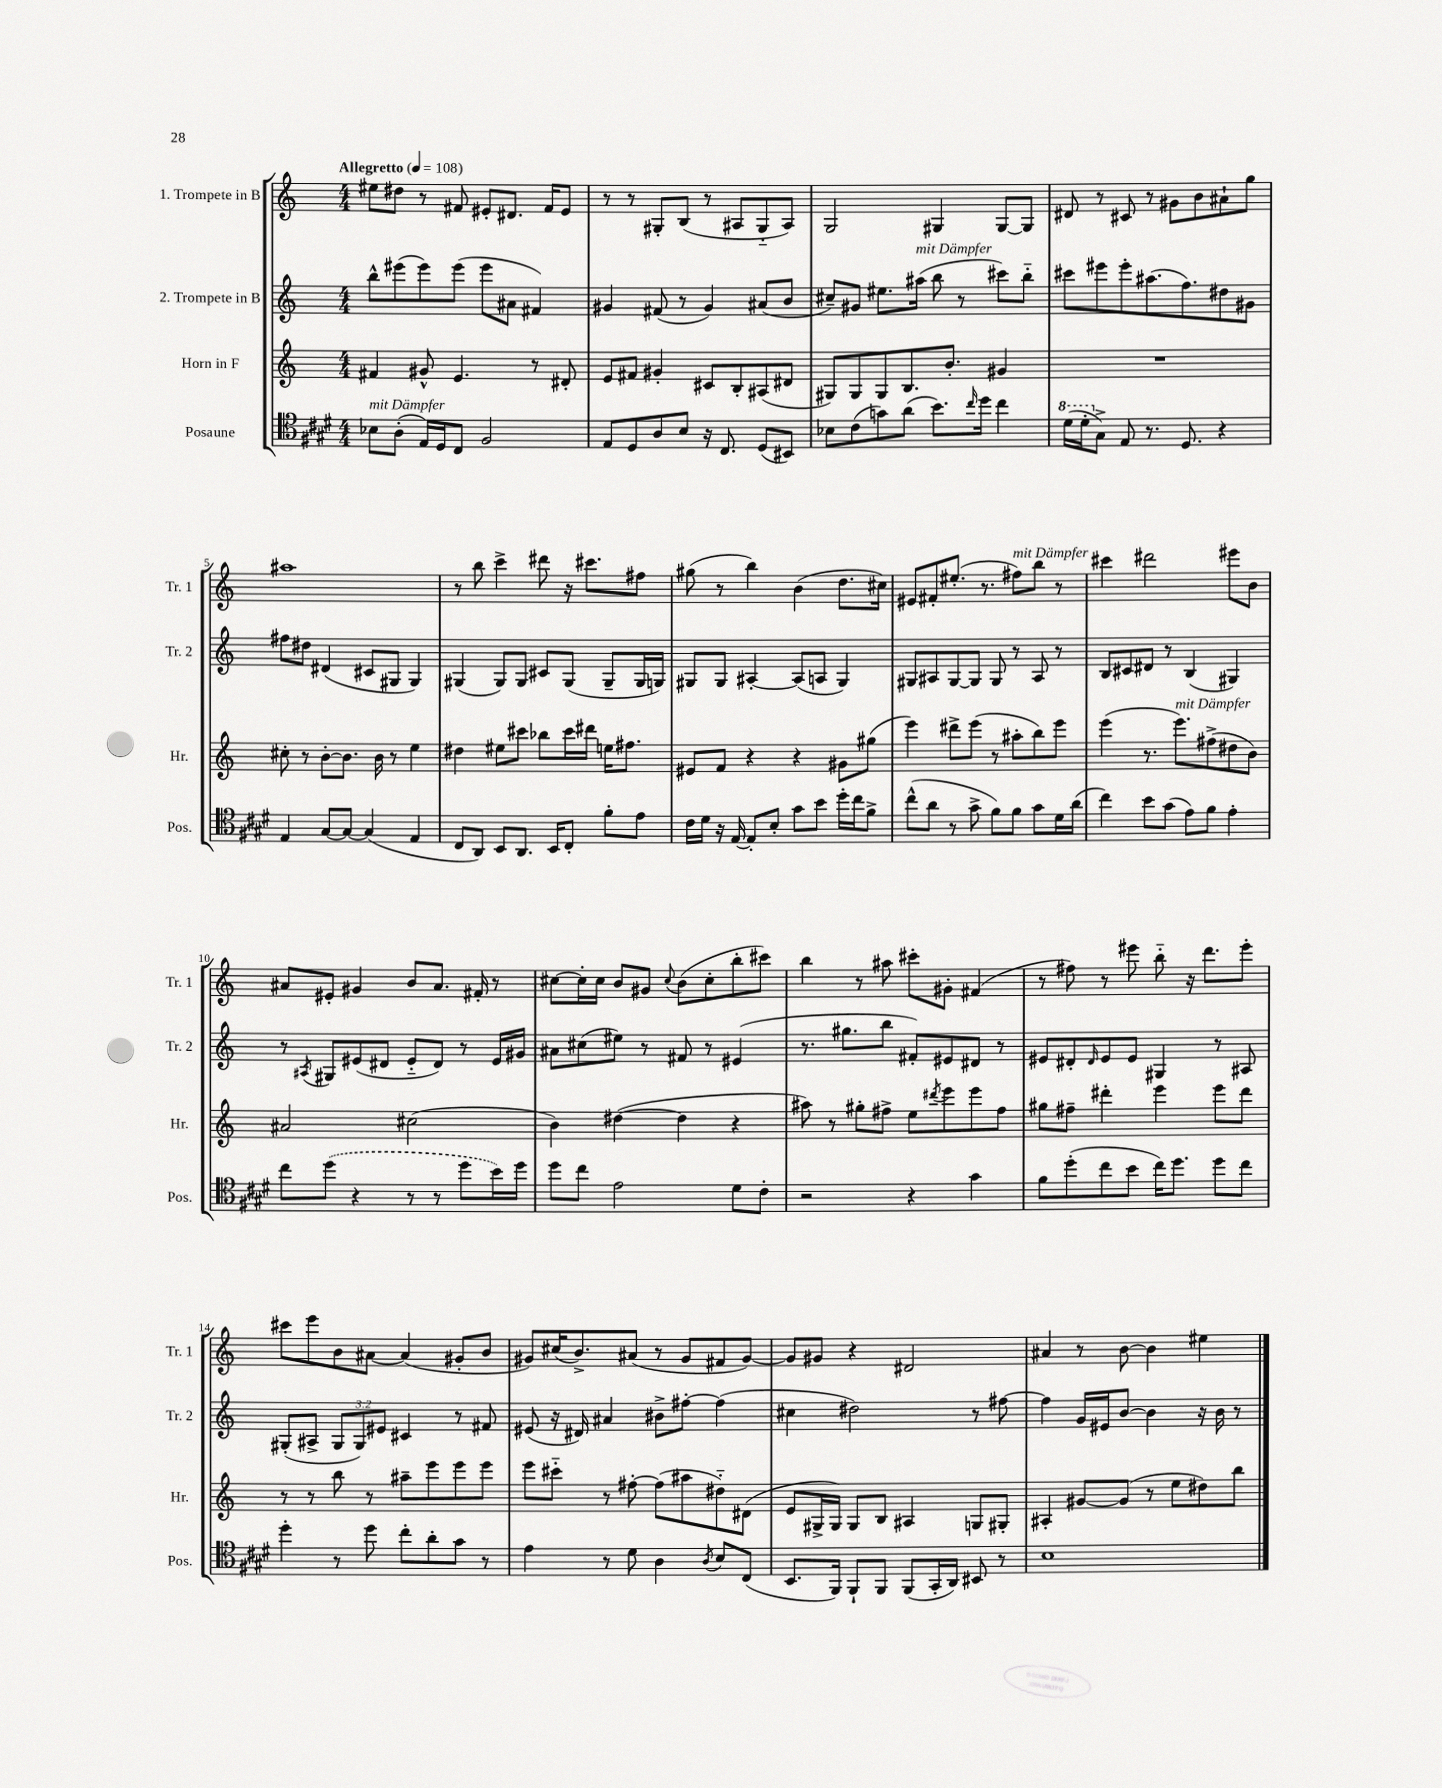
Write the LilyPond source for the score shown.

<<
\new StaffGroup <<
\new Staff = "s0" \with { instrumentName = "1. Trompete in B" shortInstrumentName = "Tr. 1" } {
    \clef treble \key c \major \numericTimeSignature \time 4/4 \tempo "Allegretto" 4 = 108
    eis''8 dis''8 r8 fis'8 eis'8-. dis'8. fis'16 eis'8 |
    r8 r8 gis8-. b8( r8 ais8 gis8-_ ais8) |
    g2 gis4 gis8~ gis8 |
    dis'8 r8 cis'8 r8 gis'8 b'8 ais'8-! g''8 |
    ais''1 |
    r8 b''8 c'''4-> dis'''8 r16 cis'''8. fis''8 |
    gis''8( r8 b''4) b'4( d''8. cis''16) |
    eis'8 fis'8-. eis''8.-.( r8. fis''8^\markup { \italic "mit Dämpfer" }) b''8 r8 |
    cis'''4 dis'''2 eis'''8 b'8 |
    ais'8 eis'8-. gis'4 b'8 ais'8. fis'16-. r8 |
    cis''8~ cis''16-. cis''16 b'8 gis'8 \appoggiatura { cis''8 } b'8( cis''8-. b''8-. cis'''8) |
    b''4 r8 ais''8 cis'''8-. gis'8-. fis'4( |
    r8 fis''8) r8 eis'''8 b''8-_ r16 d'''8. eis'''8-. |
    cis'''8 e'''8 b'8 ais'8~ ais'4( gis'8-. b'8 |
    gis'8) cis''16( b'8.->) ais'8( r8 gis'8 fis'8 gis'8~) |
    gis'8 gis'8 r4 dis'2 |
    ais'4 r8 b'8~ b'4 eis''4 \bar "|." |
}
\new Staff = "s1" \with { instrumentName = "2. Trompete in B" shortInstrumentName = "Tr. 2" } {
    \clef treble \key c \major \numericTimeSignature \time 4/4 \override Staff.TupletNumber.text = #tuplet-number::calc-fraction-text
    b''8-^ eis'''8( eis'''8) eis'''8( eis'''8 ais'8 fis'4) |
    gis'4 fis'8( r8 gis'4) ais'8( b'8 |
    cis''8--) gis'8 eis''8. ais''16^\markup { \italic "mit Dämpfer" }( b''8 r8 cis'''8) b''8-_ |
    cis'''8 eis'''8 eis'''8-. ais''8.( f''8.) dis''8 gis'8 |
    fis''8 dis''8 dis'4( cis'8 gis8 gis4) |
    gis4( gis8) gis8 cis'8 gis8( gis8-- gis16 g16) |
    gis8 gis8 ais4~-. ais8( a8 gis4) |
    gis8 ais8 gis8~ gis8 gis8 r8 ais8 r8 |
    b8 cis'8 dis'8 r8 b4( gis4) |
    r8 \acciaccatura { ais8 } gis8 eis'8( dis'8 eis'8-_ dis'8) r8 eis'16 gis'16 |
    ais'8 cis''8( eis''8) r8 fis'8 r8 eis'4( |
    r8. gis''8. b''8 fis'8-.) eis'8 dis'8 r8 |
    eis'8 dis'8-. \grace { dis'16 } eis'8 eis'8 gis4 r8 ais8 |
    gis8-.( ais8-> \tuplet 3/2 { gis8 gis8) eis'8 } cis'4 r8 fis'8 |
    eis'8( r16 dis'16) ais'4 bis'8-> fis''8~-. fis''4( |
    cis''4 dis''2) r8 fis''8~ |
    fis''4 g'16 eis'16 b'8~ b'4 r16 b'16 r8 \bar "|." |
}
\new Staff = "s2" \with { instrumentName = "Horn in F" shortInstrumentName = "Hr." } {
    \clef treble \key c \major \numericTimeSignature \time 4/4
    fis'4 gis'8-^ e'4. r8 dis'8-. |
    e'8 fis'8 gis'4-. cis'8 b8-. ais8( dis'8 |
    gis8) gis8 gis8 b8. b'8.-. gis'4 |
    R1 |
    cis''8-. r8 b'8~-. b'8. b'16 r8 e''4 |
    dis''4 eis''8 cis'''8 bes''8 cis'''16 dis'''16 e''16 fis''8. |
    eis'8 f'8 r4 r4 gis'8 gis''8( |
    e'''4) dis'''8-> e'''8( r8 ais''8-. b''8) e'''8 |
    e'''4( r8. e'''8.^\markup { \italic "mit Dämpfer" }) fis''8->( dis''8 b'8) |
    ais'2 cis''2( |
    b'4) dis''4~( dis''4 r4 |
    ais''8) r8 gis''8-. fis''8-> e''8 \acciaccatura { dis'''8 } e'''8 e'''8 fis''8 |
    gis''8 fis''8-- dis'''4-. e'''4 e'''8 dis'''8 |
    r8 r8 b''8 r8 ais''8-- e'''8 e'''8 e'''8 |
    e'''8 cis'''8-_ r8 fis''8~-. fis''8( ais''8 dis''8-_) dis'8( |
    e'8 gis16-> gis16) gis8 b8 ais4 g8 gis8-. |
    ais4-. gis'8~ gis'8( r8 e''8 dis''8) b''8 \bar "|." |
}
\new Staff = "s3" \with { instrumentName = "Posaune" shortInstrumentName = "Pos." } {
    \clef tenor \key e \major \numericTimeSignature \time 4/4
    bes8^\markup { \italic "mit Dämpfer" } a8-.( e16) dis16 cis8 fis2 |
    e8 dis8 a8 b8 r16 cis8. dis8( bis,8) |
    bes8 cis'8( g'8) a'8( b'8.) \grace { cis''16 } dis''16 cis''4 |
    \ottava #1 dis''16( dis''16-. \ottava #0 gis8->) e8 r8. dis8. r4 |
    e4 gis8~ gis8~ gis4( e4 |
    cis8 a,8) b,8 a,8. b,16 cis8-. fis'8-. e'8 |
    cis'16 dis'16 r16 e16~ e8-. b8-. gis'8 b'8 dis''16-. cis''16 fis'8-> |
    cis''8-^( a'8 r8 gis'8-> fis'8) fis'8 gis'8 dis'16 a'16( |
    cis''4) b'8 gis'8( e'8) fis'8 e'4-. |
    cis''8 \once \slurDashed dis''8( r4 r8 r8 dis''8 b'16) dis''16 |
    dis''8 cis''8 e'2 dis'8 cis'8-. |
    r2 r4 gis'4 |
    fis'8 dis''8-.( cis''8 b'8 cis''16) dis''8. dis''8 cis''8 |
    dis''4-. r8 dis''8 cis''8-. a'8-. gis'8 r8 |
    e'4 r8 dis'8 a4 \acciaccatura { a8 } b8 cis8( |
    b,8. fis,16) fis,8-! fis,8 fis,8( gis,16-. a,16) bis,8 r8 |
    b1 \bar "|." |
}
>>
>>
